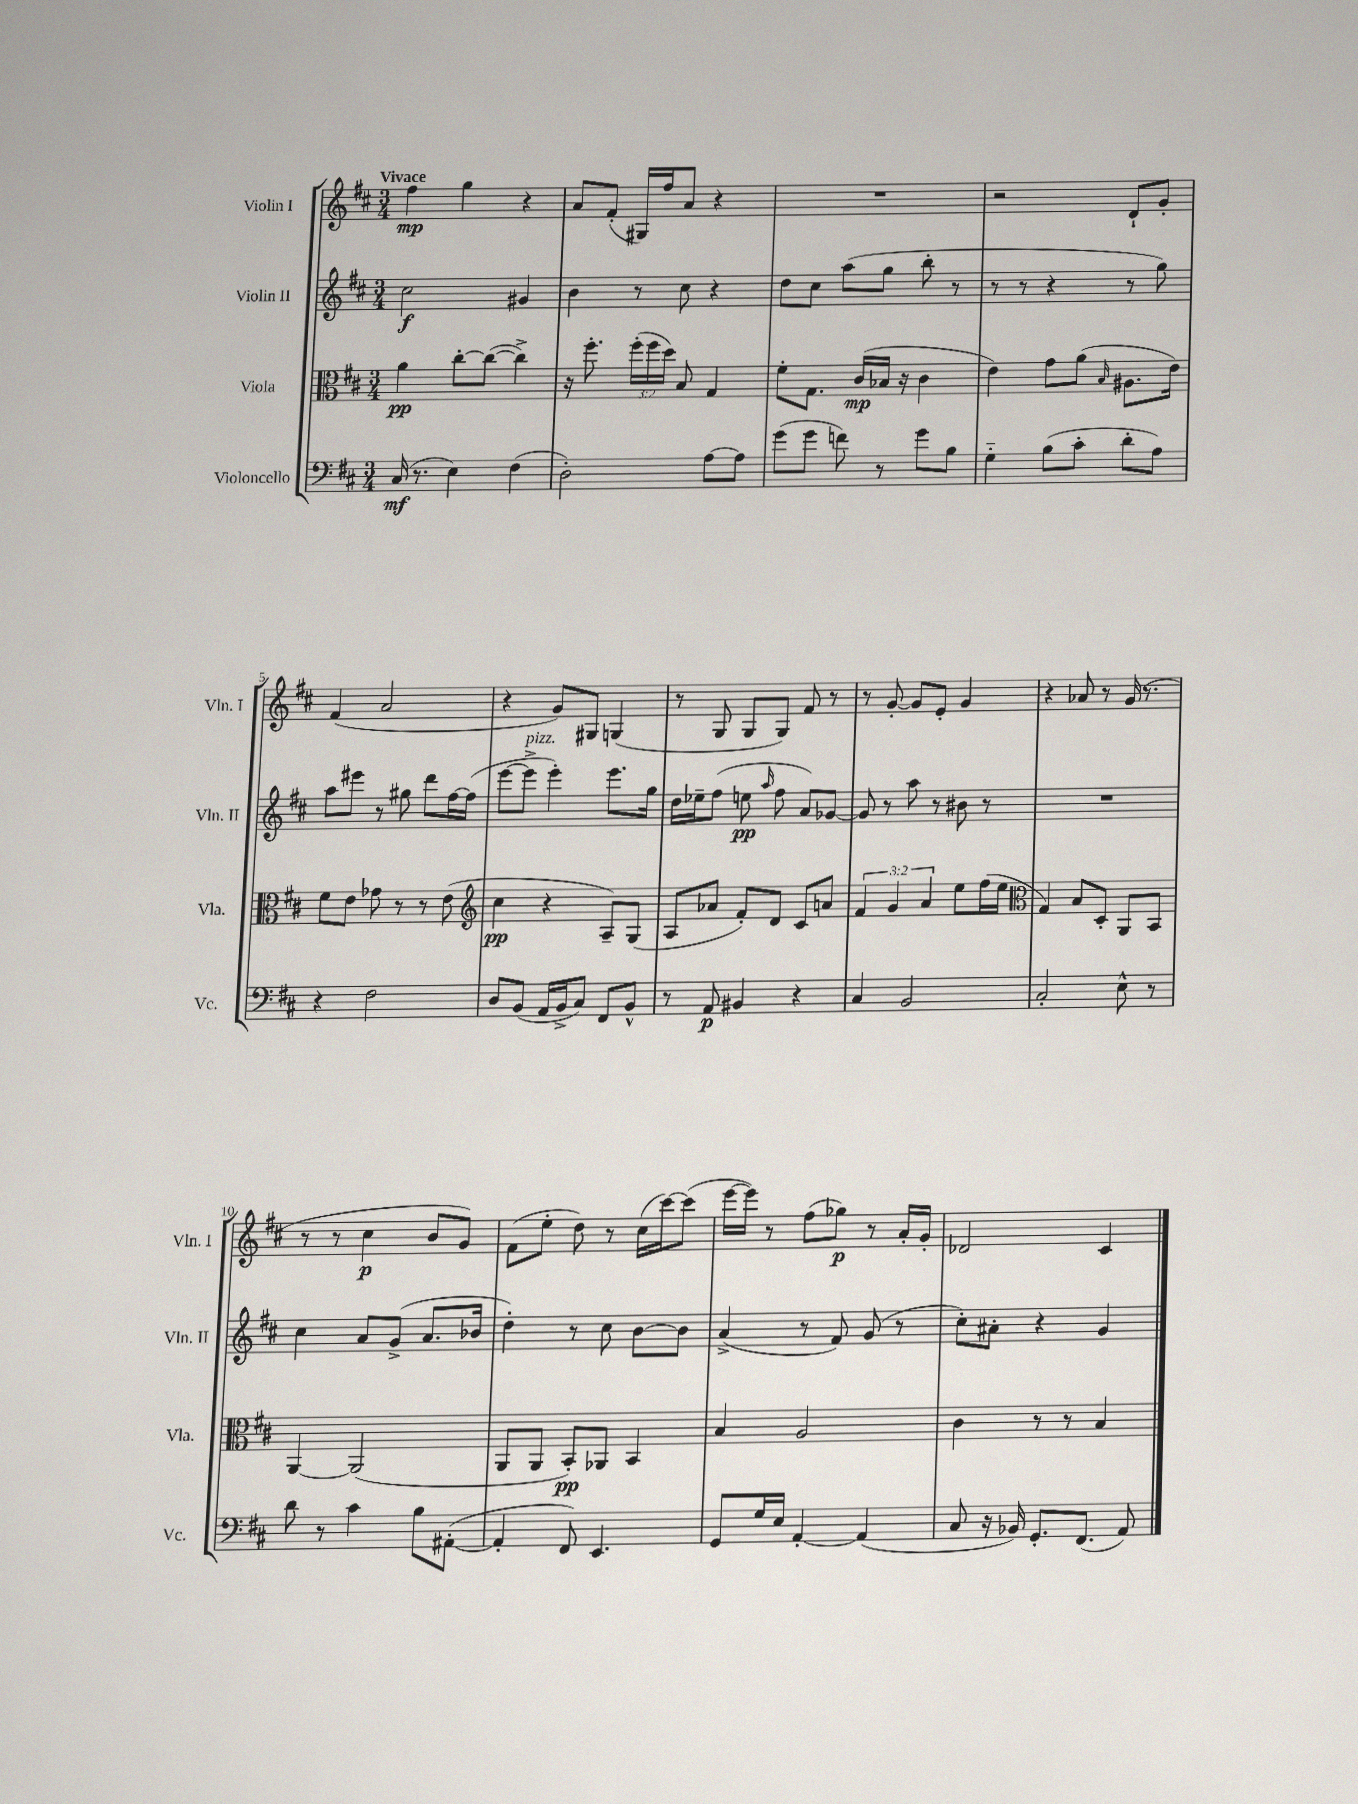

**kern	**kern	**kern	**kern
*staff4	*staff3	*staff2	*staff1
*clefF4	*clefC3	*clefG2	*clefG2
*k[f#c#]	*k[f#c#]	*k[f#c#]	*k[f#c#]
*M3/4	*M3/4	*M3/4	*M3/4
(16C#	4a	2cc#	4ff#
8.r	.	.	.
4E)	[8cc#'	.	4gg
.	(8cc#_	.	.
(4F#	4cc#^])	4g#	4r
=	=	=	=
2D')	16r	4b	8a
.	8.ff#'	.	.
.	.	.	(8f#'
.	(24ff#'	8r	16G#)
.	24ff#	.	.
.	.	.	16ff#
.	24dd)	.	.
.	8B	8cc#	8a
[8A	4G	4r	4r
8A]	.	.	.
=	=	=	=
(8g	8f#'	8dd	2.r
8g	8.G	8cc#	.
8f)	.	(8aa	.
.	(16c#	.	.
8r	16B-	8gg	.
.	16r	.	.
8g	4c#	8bb'	.
8B	.	8r	.
=	=	=	=
4G'~	4e)	8r	2r
.	.	8r	.
(8B	8g	4r	.
8c#'	(8a	.	.
.	16qqB	.	.
8d'	8.A#	8r	8d`
8A)	.	8gg)	8g'
.	16e)	.	.
=	=	=	=
4r	8f#	8aa	(4f#
.	8e	8eee#	.
2F#	8g-	8r	2a
.	8r	8gg#	.
.	8r	8ddd	.
.	(8e	[16ff#	.
.	.	(16ff#]	.
=	=	=	=
*	*clefG2	*	*
8D	4cc#	[8eee	4r
(8BB	.	8eee^]	.
16AA	4r	4eee')	8g)
16BB^	.	.	.
8C#)	.	.	8G#
8FF#	8A~)	8.eee	(4G
8BB^^	(8G	.	.
.	.	16gg	.
=	=	=	=
8r	8A	16dd	8r
.	.	16ee-~	.
8AA	8a-	(8ff#	8G
4BB#	8f#')	8ee	8G
.	.	16qqaa	.
.	8d	8ff#	8G)
4r	8c#	8a)	8f#
.	8a	[8g-	8r
=	=	=	=
4C#	6f#	8g-]	8r
.	.	8r	[8g'
.	6g	.	.
2BB	.	8aa	8g]
.	6a	.	.
.	.	8r	8e'
.	8ee	8b#	4g
.	(16ff#	8r	.
.	16ee	.	.
=	=	=	=
*	*clefC3	*	*
2C#'	4G)	2.r	4r
.	8B	.	8a-
.	8D'	.	8r
8E^^	8AA	.	(16g
.	.	.	8.r
8r	8BB	.	.
=	=	=	=
8d	[4AA	4cc#	8r
8r	.	.	8r
4c#	(2AA]	8a	4cc#
.	.	(8g^	.
8B	.	8.a	8b
([8AA#'	.	.	8g)
.	.	16b-	.
=	=	=	=
4AA#']	8AA	4dd')	(8f#
.	8AA	.	8ee'
8FF#)	8BB')	8r	8dd)
4.EE	8AA-	8cc#	8r
.	4BB	[8b	(16cc#
.	.	.	[16ccc#)
.	.	8b]	(8ccc#]
=	=	=	=
8GG	4B	(4a^	[16eee
.	.	.	16eee])
16G	.	.	8r
16E	.	.	.
[4AA'	2A	8r	(8ff#
.	.	8f#)	8gg-)
(4AA]	.	(8g	8r
.	.	8r	16a'
.	.	.	16g'
=	=	=	=
8C#	4c#	8cc#')	2d-
16r	.	8a#'	.
16BB-)	.	.	.
8.GG'	8r	4r	.
.	8r	.	.
(8.FF#	.	.	.
.	4B	4g	4c#
8AA)	.	.	.
==	==	==	==
*-	*-	*-	*-
